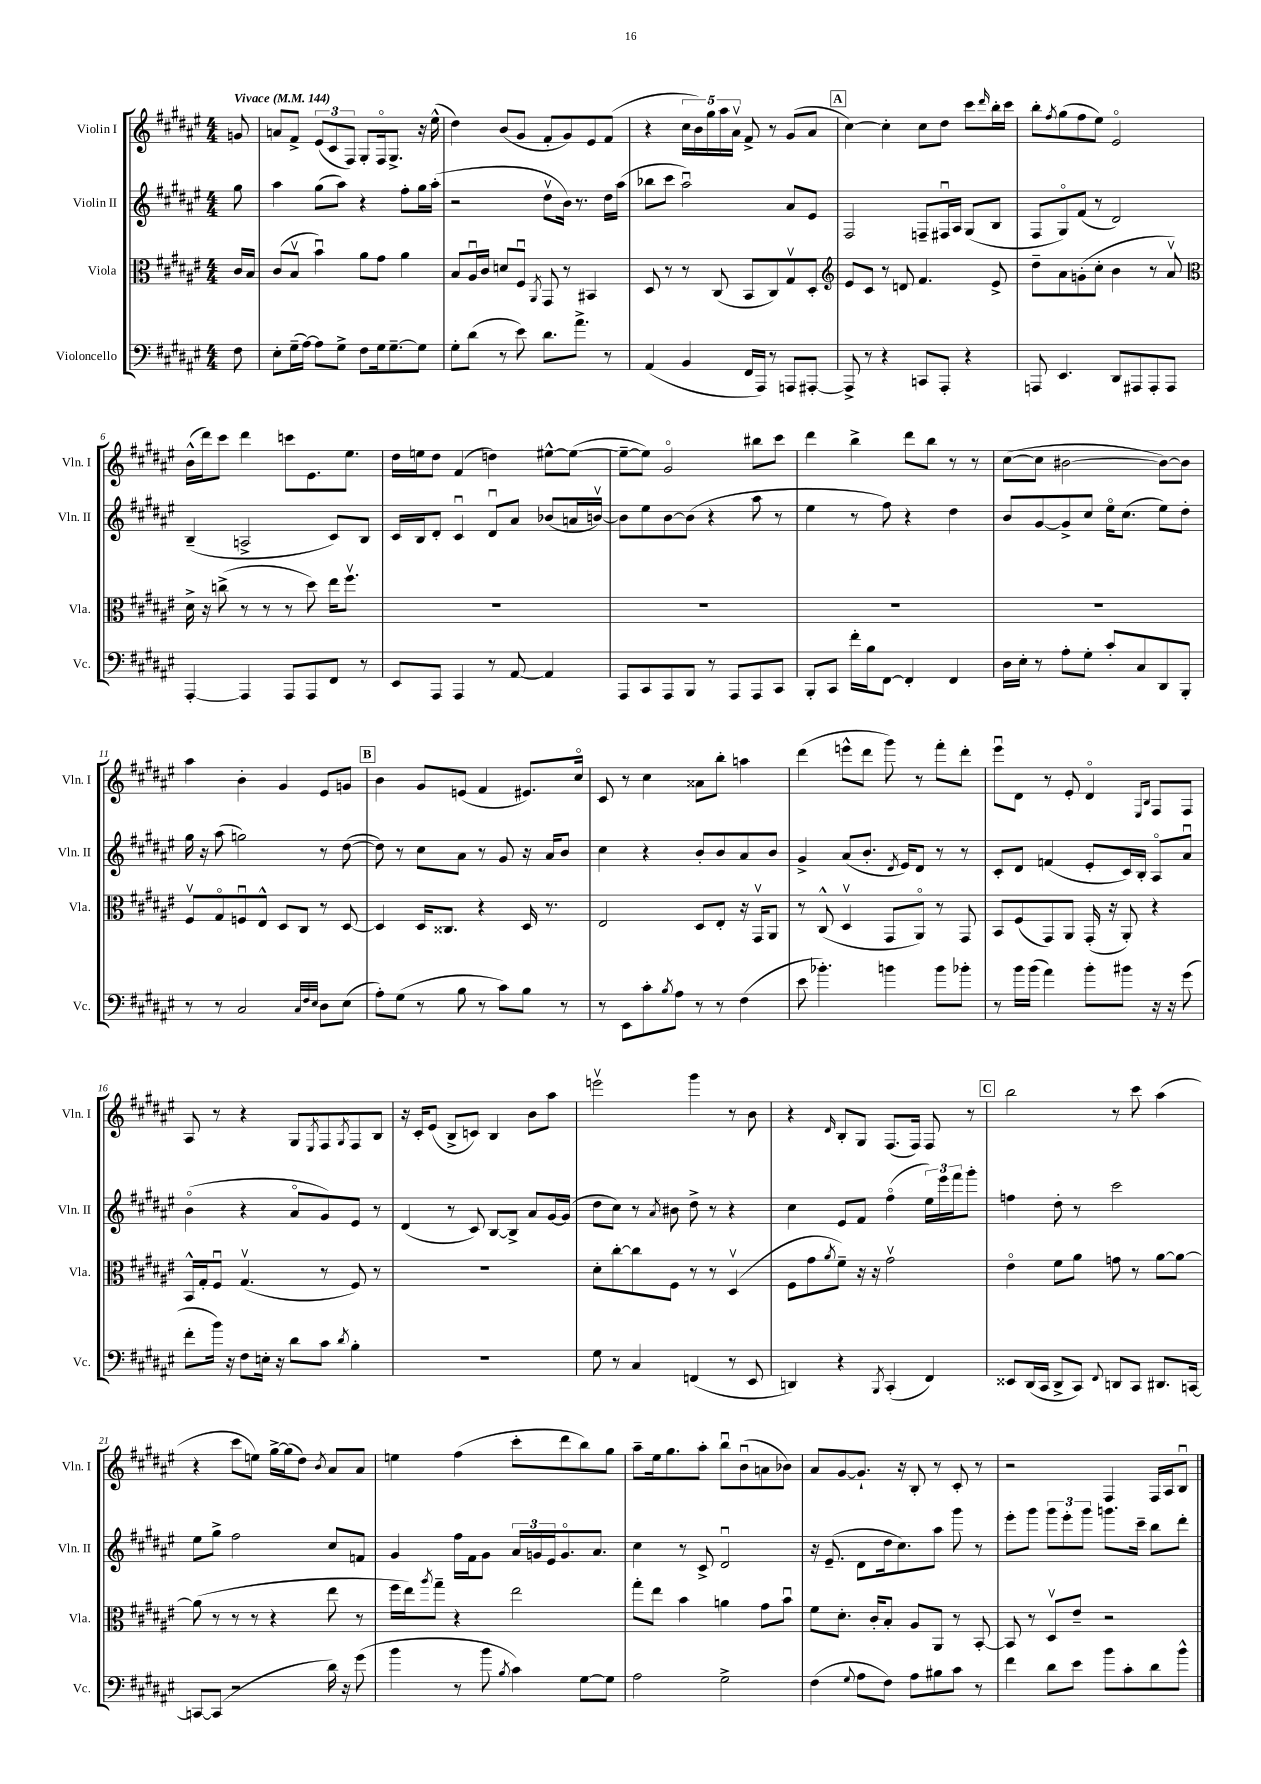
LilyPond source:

<<
\new StaffGroup <<
\new Staff = "s0" \with { instrumentName = "Violin I" shortInstrumentName = "Vln. I" } {
    \clef treble \key fis \major \numericTimeSignature \time 4/4 \partial 8 \tempo "Vivace" 4 = 144
    g'8 |
    a'8 fis'8-> \tuplet 3/2 { eis'8( cis'8 fis8) } gis8-. fis16\flageolet gis8.-> r16 eis''16-^( |
    dis''4) b'8( gis'8 fis'8-. gis'8) eis'8 fis'8( |
    r4 \tuplet 5/4 { cis''16 b'16) gis''16 ais''16 ais'16\upbow } fis'8-> r8 gis'8( ais'8 |
    \mark \markup { \box "A" } cis''4~) cis''4-. cis''8 dis''8 cis'''8 \grace { dis'''16 } b''16-. cis'''16 |
    b''8-. \acciaccatura { fis''8 } gis''8( fis''8 eis''8) eis'2\flageolet |
    b'16-^( dis'''16) cis'''8 dis'''4 c'''8 eis'8. eis''8. |
    dis''16 e''16 dis''8 fis'4( d''4) eis''8~-^ eis''8~( |
    eis''8~-- eis''8) gis'2\flageolet bis''8 cis'''8 |
    dis'''4 b''4-> dis'''8 b''8 r8 r8 |
    cis''8~( cis''8 bis'2~ bis'8~) bis'8 |
    ais''4 b'4-. gis'4 eis'8 g'8 |
    \mark \markup { \box "B" } b'4 gis'8 e'8( fis'4 eis'8.) cis''16\flageolet |
    cis'8 r8 cis''4 aisis'8 b''8-. a''4 |
    dis'''4( e'''8-^ dis'''8 gis'''8) r8 fis'''8-. dis'''8-. |
    eis'''8\downbow dis'8 r8 eis'8-. dis'4\flageolet \grace { eis16 b16 } fis8 fis8 |
    ais8 r8 r4 gis8 \acciaccatura { eis8 } fis8 \acciaccatura { gis8 } fis8 b8 |
    r16 cis'16-. eis'8( b8-> c'8) b4 b'8 ais''8 |
    e'''2\upbow gis'''4 r8 b'8 |
    r4 \grace { dis'16 } b8-. gis8 fis8.( fis16) fis8 r8 |
    \mark \markup { \box "C" } b''2 r8 cis'''8 ais''4( |
    r4 cis'''8 e''8) gis''16~-> gis''16( dis''8) \acciaccatura { b'8 } ais'8 ais'8 |
    e''4 fis''4( cis'''8-. dis'''8 b''8) gis''8 |
    ais''8-- eis''16 gis''8. ais''8-. b''8\downbow b'8\downbow( a'8 bes'8) |
    ais'8 gis'8~ gis'8.-! r16 b8-. r8 cis'8-. r8 |
    r2 fis4 fis16 ais16 b8\downbow \bar "|." |
}
\new Staff = "s1" \with { instrumentName = "Violin II" shortInstrumentName = "Vln. II" } {
    \clef treble \key fis \major \numericTimeSignature \time 4/4 \partial 8
    gis''8 |
    ais''4 gis''8( ais''8) r4 fis''8-. gis''16 ais''16-.( |
    r2 dis''8\upbow b'16) r8. dis''16 ais''16( |
    bes''8 cis'''8 ais''2\downbow) ais'8 eis'8 |
    \mark \markup { \box "A" } fis2 f8-- fis16\downbow ais16 gis8( b8 |
    fis8 gis8\flageolet) fis'8( r8 dis'2) |
    b4--( a2-> cis'8) b8 |
    cis'16 b16 dis'8-. cis'4\downbow dis'8\downbow ais'8 bes'8( a'16 b'16~\upbow) |
    b'8 eis''8 b'8~ b'8( r4 ais''8 r8 |
    eis''4 r8 fis''8) r4 dis''4 |
    b'8 gis'8~ gis'8-> cis''8 eis''16\flageolet cis''8.( eis''8) dis''8-. |
    gis''16 r16 ais''8( g''2) r8 dis''8~( |
    \mark \markup { \box "B" } dis''8) r8 cis''8 ais'8 r8 gis'8 r16 ais'16 b'8 |
    cis''4 r4 b'8-. b'8 ais'8 b'8 |
    gis'4-> ais'8( b'8.-. \acciaccatura { dis'8 } eis'16) dis'8 r8 r8 |
    cis'8-. dis'8 f'4( eis'8-. cis'16) b16-. ais8\flageolet ais'8\downbow |
    b'4\flageolet( r4 ais'8\flageolet gis'8) eis'8 r8 |
    dis'4( r8 cis'8) b8~ b8-> ais'8 gis'16~ gis'16( |
    dis''8 cis''8) r8 \acciaccatura { ais'8 } bis'8 dis''8-> r8 r4 |
    cis''4 eis'8 fis'8 fis''4\flageolet( \tuplet 3/2 { eis''16) eis'''16 fis'''16 } gis'''8-. |
    \mark \markup { \box "C" } f''4 dis''8-. r8 cis'''2 |
    eis''8 gis''8-> fis''2 cis''8 f'8 |
    gis'4 fis''16 fis'16 gis'8 \tuplet 3/2 { ais'16 g'16 eis'16 } g'8.\flageolet ais'8. |
    cis''4 r8 cis'8-> dis'2\downbow |
    r16 eis'8.--( dis'8 dis''16 cis''8.) ais''8 gis'''8 r8 |
    eis'''8-. gis'''8 \tuplet 3/2 { gis'''8 eis'''8-. gis'''8 } g'''8. cis'''16-- b''8 dis'''8-. \bar "|." |
}
\new Staff = "s2" \with { instrumentName = "Viola" shortInstrumentName = "Vla." } {
    \clef alto \key fis \major \numericTimeSignature \time 4/4 \partial 8
    cis'16 b16 |
    cis'8( b8\upbow b'4\downbow) ais'8 gis'8 ais'4 |
    b8 ais16\downbow cis'16 d'8 fis8\downbow \acciaccatura { ais,8 } gis,8 r8 bis,4 |
    dis8 r8 r8 cis8( b,8 cis8) gis8\upbow dis8-. |
    \mark \markup { \box "A" } \clef treble eis'8 cis'8 r8 d'8 fis'4. eis'8-> |
    dis''8-- ais'8 g'8-.( cis''8-. b'4 r8 ais'8\upbow) |
    \clef alto dis'16-> r16 c''8->( r8 r8 r8 dis''8) eis''16 fis''8.\upbow |
    R1 |
    R1 |
    R1 |
    R1 |
    fis8\upbow gis8\flageolet f8\downbow eis8-^ dis8 cis8 r8 dis8~ |
    \mark \markup { \box "B" } dis4 dis16 cisis8. r4 dis16 r8. |
    eis2 dis8 eis8-. r16 gis,16\upbow ais,8 |
    r8 cis8-^( dis4\upbow gis,8 ais,8\flageolet) r8 gis,8 |
    b,8 fis8( gis,8) ais,8 gis,16-.( r16 ais,8-.) r4 |
    b,16-^ gis16-. fis8\downbow gis4.\upbow( r8 fis8) r8 |
    R1 |
    dis'8-. cis''8~-. cis''8 fis8 r8 r8 dis4\upbow( |
    fis8 gis'8 \acciaccatura { ais'8 } fis'8--) r16 r16 gis'2\upbow |
    \mark \markup { \box "C" } eis'4\flageolet fis'8 ais'8 g'8 r8 ais'8~ ais'8~ |
    ais'8( r8 r8 r8 r4 eis''8 r8 |
    fis''16 eis''16) \acciaccatura { ais''8 } gis''8-- r4 eis''2 |
    gis''8-. eis''8 b'4 a'4 gis'8 b'8\downbow |
    fis'8 dis'8.-. cis'16-. b8-. ais8 ais,8 r8 b,8~-. |
    b,8 r8 dis8\upbow eis'8-- r2 \bar "|." |
}
\new Staff = "s3" \with { instrumentName = "Violoncello" shortInstrumentName = "Vc." } {
    \clef bass \key fis \major \numericTimeSignature \time 4/4 \partial 8
    fis8 |
    eis8-. gis16--( ais16~) ais8 gis8-> fis8 gis16 gis8.~-- gis8 |
    gis8-. dis'8( r8 eis'8) dis'8. ais'8.-> r8 |
    ais,4( b,4 fis,16 ais,,16) r8 a,,8 ais,,8~-. |
    \mark \markup { \box "A" } ais,,8-> r8 r4 c,8 ais,,8-. r4 |
    a,,8 eis,4. dis,8 ais,,8 ais,,8-. ais,,8 |
    ais,,4~-. ais,,4 ais,,8 ais,,8 fis,8 r8 |
    eis,8 ais,,8 ais,,4 r8 ais,8~ ais,4 |
    ais,,8 cis,8 ais,,8 b,,8 r8 ais,,8 ais,,8 cis,8 |
    b,,8-. cis,8 fis'16-. b16 fis,8~ fis,4-. fis,4 |
    dis16 eis16-. r8 ais8-. gis8-. cis'8-. cis8 dis,8 b,,8-. |
    r8 r8 cis2 \grace { cis32 fis32 eis32 } dis8 eis8( |
    \mark \markup { \box "B" } ais8-.) gis8( r8 b8 r8 cis'8) b8 r8 |
    r8 eis,8 cis'8-. \acciaccatura { b8 } ais8 r8 r8 fis4( |
    eis'8 bes'4.-.) b'4 b'8 bes'8-. |
    r8 b'16 b'16( ais'4) b'8-. bis'8 r16 r16 gis'8( |
    fis'8-. b'16) r16 fis8 e16-. r16 dis'8 cis'8 \acciaccatura { dis'8 } b4-. |
    R1 |
    gis8 r8 cis4 f,4( r8 eis,8 |
    d,4) r4 \acciaccatura { b,,8 } cis,4-.( fis,4) |
    \mark \markup { \box "C" } eisis,8 dis,16( cis,16 dis,8-> cis,8) \appoggiatura { fis,8 } d,8 cis,8 dis,8. c,16~ |
    c,8~ c,8( r2 dis'16) r16 gis'8( |
    b'4 r8 b'8 \acciaccatura { b8 } cis'4) gis8~ gis8 |
    ais2 gis2-> |
    fis4( \appoggiatura { gis8 } ais8 fis8) ais8 bis8 cis'8 r8 |
    fis'4 dis'8 eis'8 b'8 cis'8-. dis'8 b'8-^ \bar "|." |
}
>>
>>
